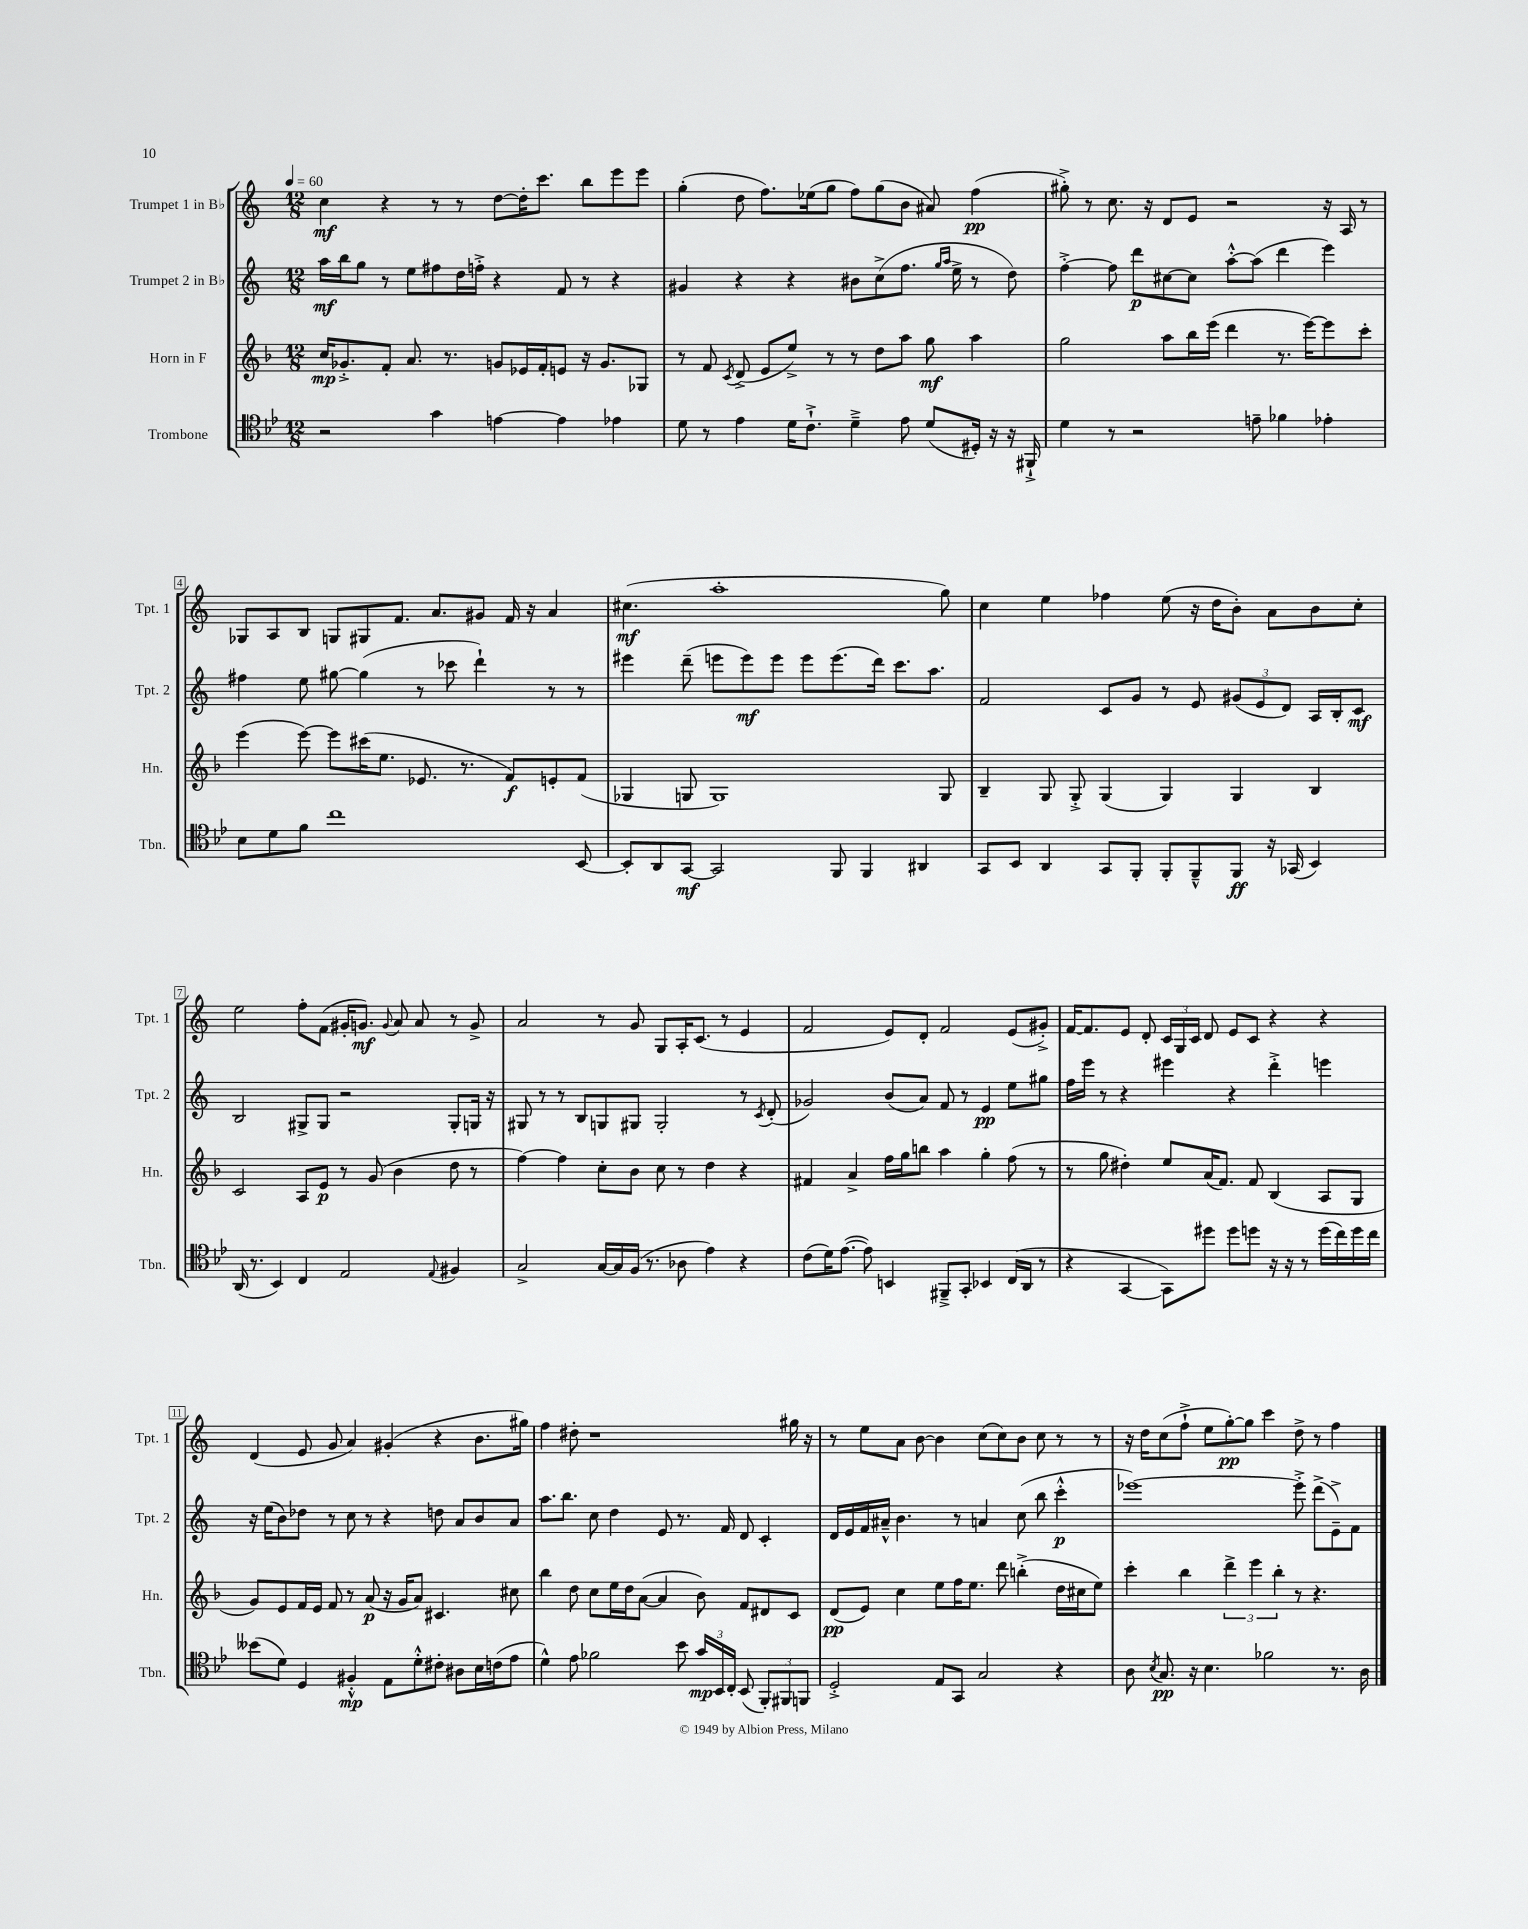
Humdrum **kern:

**kern	**dynam	**kern	**dynam	**kern	**dynam	**kern	**dynam
*part4	*part4	*part3	*part3	*part2	*part2	*part1	*part1
*staff4	*staff4	*staff3	*staff3	*staff2	*staff2	*staff1	*staff1
*I"Trombone	*	*I"Horn in F	*	*I"Trumpet 2 in B♭	*	*I"Trumpet 1 in B♭	*
*I'Tbn.	*	*I'Hn.	*	*I'Tpt. 2	*	*I'Tpt. 1	*
*clefC4	*	*clefG2	*	*clefG2	*	*clefG2	*
*k[b-e-]	*	*k[b-]	*	*k[]	*	*k[]	*
*M12/8	*	*M12/8	*	*M12/8	*	*M12/8	*
*MM60	*	*MM60	*	*MM60	*	*MM60	*
=1	=1	=1	=1	=1	=1	=1	=1
2r	.	16cc/KL	mp	16aa\LL	mf	4cc\	mf
.	.	8.g-X'^/	.	16bb\J	.	.	.
.	.	.	.	8gg\J	.	.	.
.	.	8f'/J	.	8r	.	4r	.
.	.	8.a/	.	8ee\L	.	.	.
4g\	.	.	.	8ff#X\	.	8r	.
.	.	8.r	.	.	.	.	.
.	.	.	.	16dd\L	.	8r	.
.	.	.	.	16ffn'^\JJ	.	.	.
[4en\	.	8gn/L	.	4r	.	[8dd\L	.
.	.	16e-X/L	.	.	.	16dd'\K]	.
.	.	16f'/J	.	.	.	8.ccc\J	.
4e\]	.	8en/J	.	8f/	.	.	.
.	.	16r	.	8r	.	8bb\L	.
.	.	8.g/L	.	.	.	.	.
4e-X\	.	.	.	4r	.	8eee\	.
.	.	8G-X/J	.	.	.	8eee\J	.
=2	=2	=2	=2	=2	=2	=2	=2
8d\	.	8r	.	4g#X/	.	(4gg'\	.
8r	.	8f/	.	.	.	.	.
.	.	8qc/	.	.	.	.	.
4e-\	.	(8d^/	.	4r	.	8dd\	.
.	.	8e/L	.	.	.	8.ff\L)	.
16d\KL	.	8ee^/J)	.	4r	.	.	.
8.c`^\J	.	.	.	.	.	(16ee-X\k	.
.	.	8r	.	.	.	8gg\J	.
4d~^\	.	8r	.	8b#X\L	.	8ff\L)	.
.	.	8dd\L	.	(8cc^\	.	(8gg\	.
8e-\	.	8aa\J	.	8.ff\J	.	8b\J	.
(8d/L	.	8gg\	mf	.	.	8a#X/)	.
.	.	.	.	16qqgg/LL	.	.	.
.	.	.	.	16qqaa/JJ	.	.	.
.	.	.	.	16ee^\	.	.	.
16D#X'/Jk)	.	4aa\	.	8r	.	(4ff\	pp
16r	.	.	.	.	.	.	.
16r	.	.	.	8dd\)	.	.	.
16FF#X`^/	.	.	.	.	.	.	.
=3	=3	=3	=3	=3	=3	=3	=3
4d\	.	2gg\	.	[4ff'^\	.	8gg#X'^\)	.
.	.	.	.	.	.	8r	.
8r	.	.	.	8ff\]	.	8.cc\	.
2r	.	.	.	8ddd\L	p	.	.
.	.	.	.	.	.	16r	.
.	.	8aa\L	.	[8cc#X\	.	8d/L	.
.	.	16bb-\L	.	8cc#\J]	.	8e/J	.
.	.	(16eee\JJ	.	.	.	.	.
.	.	4ddd\	.	[8aa'^^\L	.	2r	.
8en~\	.	.	.	(8aa\J]	.	.	.
4f-X\	.	8.r	.	4ddd\	.	.	.
.	.	[16eee\KL)	.	.	.	.	.
4e-X'\	.	8eee\]	.	4eee\)	.	16r	.
.	.	.	.	.	.	16A/	.
.	.	8ccc'\J	.	.	.	8r	.
!!LO:LB:g=z
=4	=4	=4	=4	=4	=4	=4	=4
8B-\L	.	(4eee\	.	4ff#X\	.	8G-X/L	.
8d\	.	.	.	.	.	8A/	.
8f\J	.	[8eee\)	.	8ee\	.	8B/J	.
1cc	.	8eee\L]	.	[8gg#X\	.	8Gn/L	.
.	.	(16ccc#X\K	.	(4gg#\]	.	8G#X/	.
.	.	8.ee\J	.	.	.	.	.
.	.	.	.	.	.	8.f/J	.
.	.	8.e-X/	.	8r	.	.	.
.	.	.	.	.	.	8.a/L	.
.	.	.	.	8ccc-X\	.	.	.
.	.	8.r	.	.	.	.	.
.	.	.	.	4ddd`\)	.	8g#X/J	.
.	.	8f/L)	f	.	.	16f/	.
.	.	.	.	.	.	16r	.
.	.	8en'/	.	8r	.	4a/	.
[8BB-/	.	(8f/J	.	8r	.	.	.
=5	=5	=5	=5	=5	=5	=5	=5
8BB-'/L]	.	4G-X/	.	4eee#X\	.	(4.cc#X\	mf
8AA/	.	.	.	.	.	.	.
[8GG/J	mf	8Gn/	.	(8ddd~\	.	.	.
2GG/]	.	1G)	.	8eeen\L	.	1aa'	.
.	.	.	.	8eee\)	mf	.	.
.	.	.	.	8eee\J	.	.	.
.	.	.	.	8eee\L	.	.	.
8FF/	.	.	.	(8.eee\	.	.	.
4FF/	.	.	.	.	.	.	.
.	.	.	.	16ddd\Jk)	.	.	.
.	.	.	.	8.ccc\L	.	.	.
4AA#X/	.	.	.	.	.	.	.
.	.	.	.	8.aa\J	.	.	.
.	.	8G/	.	.	.	8gg\)	.
=6	=6	=6	=6	=6	=6	=6	=6
8GG/L	.	4B-~/	.	2f/	.	4cc\	.
8BB-/J	.	.	.	.	.	.	.
4AA/	.	8G/	.	.	.	4ee\	.
.	.	8G'^/	.	.	.	.	.
8GG/L	.	(4G/	.	8c/L	.	4ff-X\	.
8FF'/J	.	.	.	8g/J	.	.	.
8FF'/L	.	4G/)	.	8r	.	(8ee\	.
8FF~^^/	.	.	.	8e/	.	16r	.
.	.	.	.	.	.	16dd\KL	.
8FF/J	ff	4G/	.	(12g#X/L	.	8b'\J)	.
.	.	.	.	12e/	.	.	.
16r	.	.	.	.	.	8a\L	.
.	.	.	.	12d/J)	.	.	.
(16GG-X/	.	.	.	.	.	.	.
4BB-/)	.	4B-/	.	16A/LL	.	8b\	.
.	.	.	.	16B'/J	.	.	.
.	.	.	.	8c/J	mf	8cc'\J	.
!!LO:LB:g=z
=7	=7	=7	=7	=7	=7	=7	=7
(16AA/	.	2c/	.	2B/	.	2ee\	.
8.r	.	.	.	.	.	.	.
4BB-/)	.	.	.	.	.	.	.
4C/	.	8A/L	.	8G#X^/L	.	8ff'\L	.
.	.	8e/J	p	8G#/J	.	(8f\J	.
2E-/	.	8r	.	2r	.	16g#X'/KL	.
.	.	.	.	.	.	8.gn/J)	mf
.	.	(8g/	.	.	.	.	.
.	.	.	.	.	.	8qqg/	.
.	.	4b-\	.	.	.	8a/	.
.	.	.	.	.	.	8a/	.
8qqE-/	.	.	.	.	.	.	.
4F#X/	.	8dd\	.	8G#'/L	.	8r	.
.	.	8r	.	16Gn/Jk	.	8g^/	.
.	.	.	.	16r	.	.	.
=8	=8	=8	=8	=8	=8	=8	=8
2G^/	.	[4ff\)	.	8G#X/	.	2a/	.
.	.	.	.	8r	.	.	.
.	.	4ff\]	.	8r	.	.	.
.	.	.	.	8B/L	.	.	.
[16G/LL	.	8cc'\L	.	8Gn/	.	8r	.
16G/]	.	.	.	.	.	.	.
(16F/JJ	.	8b-\J	.	8G#X/J	.	8g/	.
8.r	.	.	.	.	.	.	.
.	.	8cc\	.	2G#'/	.	8G/L	.
8A-X\	.	8r	.	.	.	16A'/K	.
.	.	.	.	.	.	(8.c/J	.
4e-\)	.	4dd\	.	.	.	.	.
.	.	.	.	.	.	8r	.
4r	.	4r	.	8r	.	4e/	.
.	.	.	.	8qc/	.	.	.
.	.	.	.	(8d'/	.	.	.
=9	=9	=9	=9	=9	=9	=9	=9
(8c\L	.	4f#X/	.	2g-X/)	.	2f/	.
16d\K)	.	.	.	.	.	.	.
([8.e-\J	.	.	.	.	.	.	.
.	.	4a^/	.	.	.	.	.
8e-\])	.	.	.	.	.	.	.
4BBn/	.	16ff\LL	.	(8b/L	.	8e/L)	.
.	.	16gg\J	.	.	.	.	.
.	.	8bbn\J	.	8a/J)	.	8d'/J	.
8FF#X~^/L	.	4aa\	.	8f/	.	2f/	.
8GG'/J	.	.	.	8r	.	.	.
4BB-X/	.	4gg'\	.	4e/	pp	.	.
(16C/LL	.	(8ff\	.	8ee\L	.	(8e/L	.
16AA/JJ	.	.	.	.	.	.	.
8r	.	8r	.	8gg#X\J	.	8g#X'^/J)	.
=10	=10	=10	=10	=10	=10	=10	=10
4r	.	8r	.	16ff\LL	.	[16f/KL	.
.	.	.	.	16eee\JJ	.	8.f/]	.
.	.	8gg\	.	8r	.	.	.
[4GG/	.	4dd#X'\)	.	4r	.	8e/J	.
.	.	.	.	.	.	8d'/	.
8GG\L])	.	8ee/L	.	4eee#X\	.	24c/LL	.
.	.	.	.	.	.	24G/	.
.	.	.	.	.	.	24c/JJ	.
8dd#X\J	.	(16a/K	.	.	.	8d/	.
.	.	8.f/J)	.	.	.	.	.
8dd#\L	.	.	.	4r	.	8e/L	.
8ddn\J	.	8f/	.	.	.	8c/J	.
16r	.	(4B-/	.	4ddd'^\	.	4r	.
16r	.	.	.	.	.	.	.
8r	.	.	.	.	.	.	.
(16dd\LL	.	8A/L	.	4eeen\	.	4r	.
16cc\)	.	.	.	.	.	.	.
16dd\	.	8G/J	.	.	.	.	.
16cc\JJ	.	.	.	.	.	.	.
!!LO:LB:g=z
=11	=11	=11	=11	=11	=11	=11	=11
(8b--X\L	.	8g/L)	.	16r	.	(4d/	.
.	.	.	.	(16ee\KL	.	.	.
8d\J)	.	8e/	.	8b\)	.	.	.
4D/	.	16f/L	.	8dd-X\J	.	8e/	.
.	.	16e/JJ	.	.	.	.	.
.	.	8f/	.	8r	.	8g/	.
4F#X'^^/	mp	8r	.	8cc\	.	4a/)	.
.	.	(8a/	p	8r	.	.	.
8E-\L	.	16r	.	4r	.	(4g#X'/	.
.	.	16g/KL	.	.	.	.	.
8d'^^\	.	8a/J)	.	.	.	.	.
8c#X'\J	.	4.c#X/	.	8ddn\	.	4r	.
8A#X\L	.	.	.	8a/L	.	.	.
16B-\L	.	.	.	8b/	.	8.b\L	.
(16cn\J	.	.	.	.	.	.	.
8e-\J	.	8cc#X\	.	8a/J	.	.	.
.	.	.	.	.	.	16gg#X\Jk)	.
=12	=12	=12	=12	=12	=12	=12	=12
4d^^\)	.	4bb-\	.	8.aa\L	.	4ff\	.
.	.	.	.	8.bb\J	.	.	.
8e-\	.	8dd\	.	.	.	8dd#X'\	.
2f-X\	.	8cc\L	.	8cc\	.	1r	.
.	.	16ee\L	.	4dd\	.	.	.
.	.	16dd\J	.	.	.	.	.
.	.	([8a\J	.	.	.	.	.
.	.	4a/]	.	8e/	.	.	.
8b-\	.	.	.	8.r	.	.	.
24g/LL	mp	8b-\)	.	.	.	.	.
24BB-/	.	.	.	.	.	.	.
.	.	.	.	16f/	.	.	.
24C'/JJ	.	.	.	.	.	.	.
(8BB-/	.	8f/L	.	8d/	.	.	.
12FF'/L)	.	8d#X/	.	4c'/	.	.	.
12FF#X/	.	.	.	.	.	.	.
.	.	8c/J	.	.	.	16gg#X\	.
12FFn/J	.	.	.	.	.	.	.
.	.	.	.	.	.	16r	.
=13	=13	=13	=13	=13	=13	=13	=13
2D'^/	.	(8d/L	pp	16d/LL	.	8r	.
.	.	.	.	16e/	.	.	.
.	.	8e/J)	.	16f/	.	8ee\L	.
.	.	.	.	16a#X~^^/JJ	.	.	.
.	.	4cc\	.	4.b\	.	8a\J	.
.	.	.	.	.	.	[8b\	.
8E-/L	.	8ee\L	.	.	.	4b\]	.
8GG/J	.	16ff\K	.	8r	.	.	.
.	.	8.ee\J	.	.	.	.	.
2G/	.	.	.	4an/	.	(8cc\L	.
.	.	8ddd\	.	.	.	8cc\)	.
.	.	(4bbn'^\	.	(8cc\	.	8b\J	.
.	.	.	.	8bb\	.	8cc\	.
4r	.	16dd\LL	.	4ccc'^^\	p	8r	.
.	.	16cc#X\J	.	.	.	.	.
.	.	8ee\J)	.	.	.	8r	.
=14	=14	=14	=14	=14	=14	=14	=14
8A\	.	4ccc'\	.	[1eee-X)	.	16r	.
.	.	.	.	.	.	16dd\KL	.
8qB-/	.	.	.	.	.	.	.
8.G/	pp	.	.	.	.	(8cc\	.
.	.	4bb-\	.	.	.	8ff`^\J	.
16r	.	.	.	.	.	.	.
4.B-\	.	.	.	.	.	8ee\L	.
.	.	6ddd^\	.	.	.	[8gg'\)	pp
.	.	.	.	.	.	8gg\J]	.
.	.	6eee\	.	.	.	.	.
2f-X\	.	.	.	.	.	4ccc\	.
.	.	6bb-'\	.	.	.	.	.
.	.	8r	.	8eee-'^\]	.	8dd^\	.
.	.	4.r	.	(8ddd^\L	.	8r	.
8.r	.	.	.	8e~^\)	.	4ff\	.
.	.	.	.	8f\J	.	.	.
16A\	.	.	.	.	.	.	.
==	==	==	==	==	==	==	==
*-	*-	*-	*-	*-	*-	*-	*-
